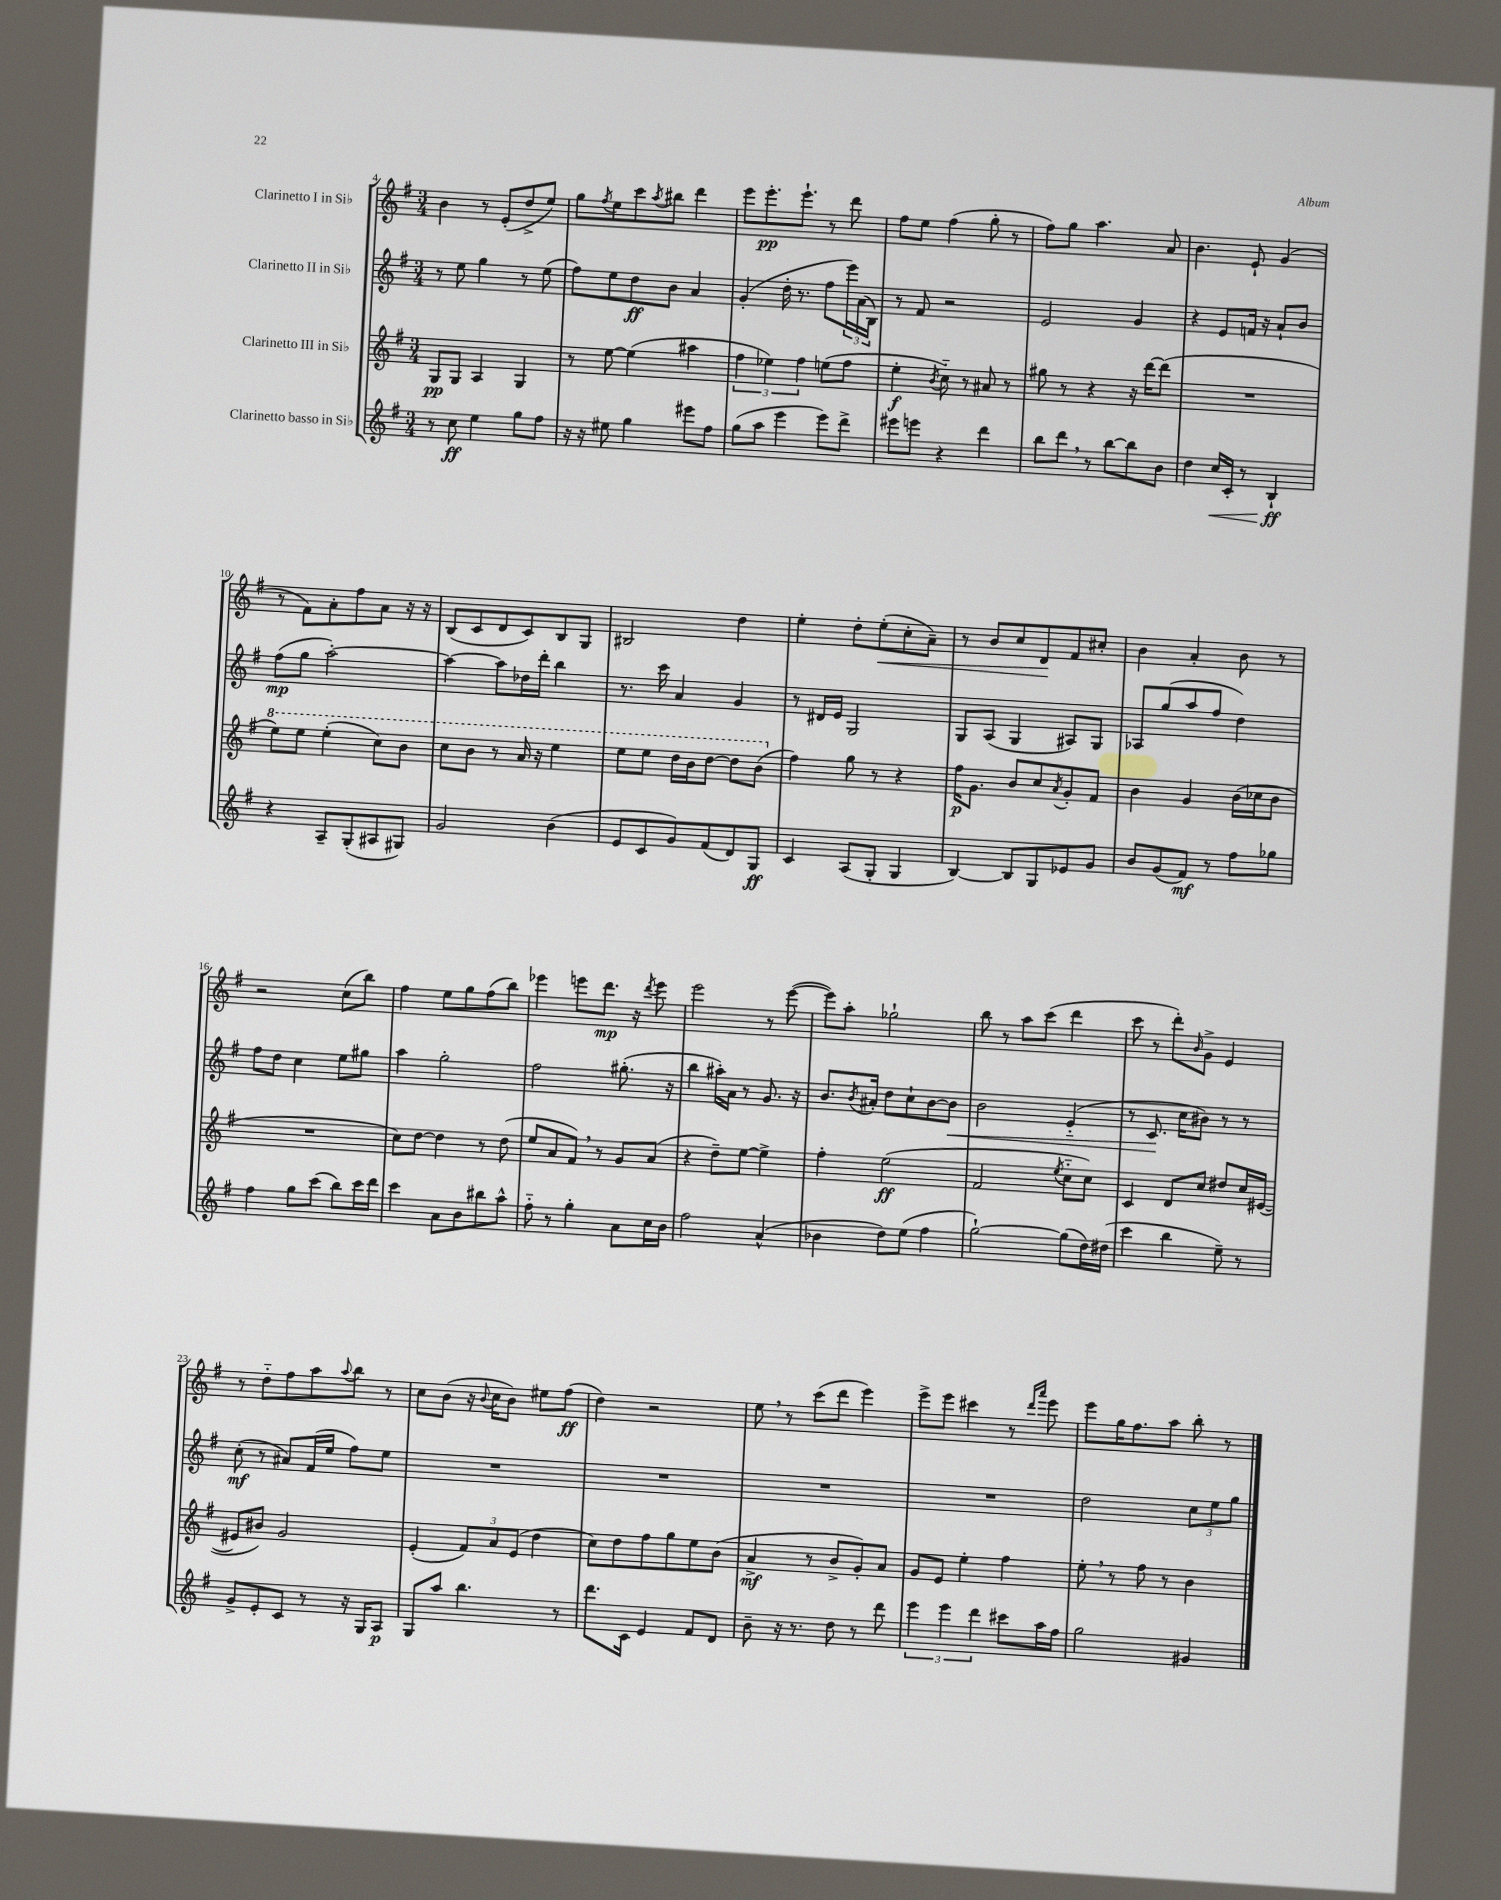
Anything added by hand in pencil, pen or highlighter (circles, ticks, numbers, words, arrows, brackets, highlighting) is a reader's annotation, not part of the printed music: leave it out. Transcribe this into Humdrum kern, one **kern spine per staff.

**kern	**dynam	**kern	**dynam	**kern	**dynam	**kern	**dynam
*part4	*part4	*part3	*part3	*part2	*part2	*part1	*part1
*staff4	*staff4	*staff3	*staff3	*staff2	*staff2	*staff1	*staff1
*I"Clarinetto basso in Si♭	*	*I"Clarinetto III in Si♭	*	*I"Clarinetto II in Si♭	*	*I"Clarinetto I in Si♭	*
*clefG2	*	*clefG2	*	*clefG2	*	*clefG2	*
*k[f#]	*	*k[f#]	*	*k[f#]	*	*k[f#]	*
*M3/4	*	*M3/4	*	*M3/4	*	*M3/4	*
=4	=4	=4	=4	=4	=4	=4	=4
8r	.	8G/L	pp	8r	.	4b\	.
8cc\	ff	8G/J	.	8ee\	.	.	.
4ee\	.	4A/	.	4gg\	.	8r	.
.	.	.	.	.	.	(8e'/L	.
8gg\L	.	4G/	.	8r	.	8dd^/	.
8ff#\J	.	.	.	(8ee\	.	8ee/J)	.
=5	=5	=5	=5	=5	=5	=5	=5
16r	.	8r	.	8ff#\L)	.	8gg\L	.
16r	.	.	.	.	.	.	.
.	.	.	.	.	.	8qff#/	.
8ee#X\	.	[8ee\	.	8ee\	.	8ee\	.
4gg\	.	(4ee\]	.	8dd\	ff	8ccc\	.
.	.	.	.	.	.	8qaa/	.
.	.	.	.	8b\J	.	8bb#X\J	.
8eee#X\L	.	4aa#X\	.	4a/	.	4ddd\	.
8ff#\J	.	.	.	.	.	.	.
=6	=6	=6	=6	=6	=6	=6	=6
(8gg\L	.	6ff#\	.	(4g'/	.	8eee\L	.
8aa\J	.	.	.	.	.	8.eee'\	pp
.	.	6ee-X\)	.	.	.	.	.
4eee\	.	.	.	16dd'\	.	.	.
.	.	.	.	8.r	.	8.eee`\J	.
.	.	6ff#\	.	.	.	.	.
8eee\L)	.	(8een\L	.	8ff#\L	.	8r	.
8ddd^\J	.	8ff#\J	.	24eee\L)	.	8ddd\	.
.	.	.	.	(24a\	.	.	.
.	.	.	.	24B\JJ)	.	.	.
=7	=7	=7	=7	=7	=7	=7	=7
8eee#X\L	.	4ee'\	f	8r	.	8ff#\L	.
8eeen\J	.	.	.	8f#/	.	8ee\J	.
.	.	8qb/	.	.	.	.	.
4r	.	8cc\)	.	2r	.	(4ff#\	.
.	.	8r	.	.	.	.	.
4ddd\	.	8a#X/	.	.	.	8gg'\	.
.	.	8r	.	.	.	8r	.
=8	=8	=8	=8	=8	=8	=8	=8
8bb\L	.	8gg#X\	.	2e/	.	8ff#\L)	.
8ddd,\J	.	8r	.	.	.	8gg\J	.
8r	.	4r	.	.	.	4.aa\	.
[8bb\L	.	.	.	.	.	.	.
8bb\]	.	16r	.	4g/	.	.	.
.	.	[16ddd\KL	.	.	.	.	.
8b\J	.	(8ddd\J]	.	.	.	8a/	.
=9	=9	=9	=9	=9	=9	=9	=9
4dd\	.	2.r	.	4r	.	4.b\	.
!	!LO:HP:b	!	!	!	!	!	!
16cc/LL	<	.	.	8e/L	.	.	.
16c'/JJ	.	.	.	.	.	.	.
8r	.	.	.	16fn/Jk	.	8e`/	.
.	.	.	.	16r	.	.	.
4B`/	ff	.	.	8a`/L	.	(4g/	.
.	.	.	.	8b/J	.	.	.
.	[	.	.	.	.	.	.
!!LO:LB:g=z
=10	=10	=10	=10	=10	=10	=10	=10
*	*	*8va	*	*	*	*	*
4r	.	8eee\L)	.	(8ff#\L	mp	8r	.
.	.	8eee\J	.	8gg\J	.	8f#\L)	.
8A~/L	.	(4eee'\	.	[2aa'\)	.	8a'\	.
(8G'/	.	.	.	.	.	8ff#\	.
8A#X/	.	8ccc\L)	.	.	.	8a\J	.
8G#X/J)	.	8bb\J	.	.	.	16r	.
.	.	.	.	.	.	16r	.
=11	=11	=11	=11	=11	=11	=11	=11
2g/	.	8ccc\L	.	4aa\_	.	(8B/L	.
.	.	8bb\J	.	.	.	8c/	.
.	.	8r	.	8aa\L]	.	8d/	.
.	.	16aa/	.	16dd-X\L	.	8c/)	.
.	.	16r	.	16ddd'\JJ	.	.	.
(4b\	.	4eee\	.	4bb\	.	8B/	.
.	.	.	.	.	.	8G/J	.
=12	=12	=12	=12	=12	=12	=12	=12
8e/L	.	8eee\L	.	8.r	.	2B#X/	.
8c/	.	8eee\J	.	.	.	.	.
.	.	.	.	16ccc\	.	.	.
8g/)	.	16ddd\LL	.	4a/	.	.	.
.	.	16bb\J	.	.	.	.	.
(8f#/	.	[8ddd\J	.	.	.	.	.
8d/)	.	8ddd\L]	.	4g/	.	4dd\	.
8G/J	ff	(8bb\J	.	.	.	.	.
=13	=13	=13	=13	=13	=13	=13	=13
*	*	*X8va	*	*	*	*	*
4c/	.	4ff#\)	.	8r	.	4ee'\	.
.	.	.	.	16d#X/LL	.	.	.
.	.	.	.	16e/JJ	.	.	.
(8A/L	.	8gg\	.	2G/	.	8dd'\L	.
!	!	!	!	!	!	!	!LO:HP:b
8G'/J	.	8r	.	.	.	(8ee'\	<
4G/	.	4r	.	.	.	8cc'\	.
.	.	.	.	.	.	8a~\J)	.
=14	=14	=14	=14	=14	=14	=14	=14
[4B/)	.	16ff#\KL	p	8G/L	.	8r	.
.	.	8.g\J	.	.	.	.	.
.	.	.	.	(8A/J	.	8b/L	.
8B/L]	.	8b/L	.	4G/	.	8cc/	.
8G/	.	8cc/	.	.	.	8d/	.
.	.	8qa/	.	.	.	.	.
8e-X/	.	8g'/	.	8A#X/L)	.	8f#/	[
8g/J	.	8f#/J	.	8G/J	.	8cc#X'/J	.
=15	=15	=15	=15	=15	=15	=15	=15
8b/L	.	4b\	.	8A-X/L	.	4b\	.
(8g/	.	.	.	(8gg/	.	.	.
8f#/J)	mf	4g/	.	8aa/	.	4a'/	.
8r	.	.	.	8ff#/J	.	.	.
8ff#\L	.	(16b\LL	.	4dd\)	.	8b\	.
.	.	16cc-X\J	.	.	.	.	.
8gg-X\J	.	8b\J	.	.	.	8r	.
!!LO:LB:g=z
=16	=16	=16	=16	=16	=16	=16	=16
4ff#\	.	2.r	.	8ff#\L	.	2r	.
.	.	.	.	8dd\J	.	.	.
8gg\L	.	.	.	4cc\	.	.	.
(8ccc\J	.	.	.	.	.	.	.
8bb\L)	.	.	.	8ee\L	.	(8cc\L	.
16ccc\L	.	.	.	8gg#X\J	.	8bb\J)	.
16ddd\JJ	.	.	.	.	.	.	.
=17	=17	=17	=17	=17	=17	=17	=17
4ccc\	.	8cc\L)	.	4aa\	.	4ff#\	.
.	.	[8dd\J	.	.	.	.	.
8a\L	.	4dd\]	.	2gg'\	.	8ee\L	.
8b\	.	.	.	.	.	8gg\	.
8bb#X\	.	8r	.	.	.	(8ff#\	.
8aa^^\J	.	(8dd\	.	.	.	8bb\J)	.
=18	=18	=18	=18	=18	=18	=18	=18
8ff#\	.	8ee/L	.	2ff#\	.	4eee-X\	.
8r	.	8a/	.	.	.	.	.
4gg'\	.	8f#,/J)	.	.	.	8eeen\L	.
.	.	8r	.	.	.	8.ddd\J	mp
8a\L	.	8g/L	.	(8.gg#X'\	.	.	.
.	.	.	.	.	.	16r	.
.	.	.	.	.	.	8qddd/	.
16cc\L	.	(8a/J	.	.	.	8eee\	.
16b\JJ	.	.	.	16r	.	.	.
=19	=19	=19	=19	=19	=19	=19	=19
2ff#\	.	4r	.	4bb\	.	2eee\	.
.	.	8dd~\L)	.	16aa#X'\LL)	.	.	.
.	.	.	.	16a\JJ	.	.	.
.	.	[8ee\J	.	8r	.	.	.
(4a^^/	.	4ee^\]	.	8.g/	.	8r	.
.	.	.	.	.	.	([8eee\	.
.	.	.	.	16r	.	.	.
=20	=20	=20	=20	=20	=20	=20	=20
4b-X\	.	4ff#'\	.	8.b/L	.	8eee\L])	.
.	.	.	.	.	.	8aa'\J	.
.	.	.	.	8qb/	.	.	.
.	.	.	.	16a#X'/Jk	.	.	.
8dd\L)	.	(2ee\	ff	8dd\L	.	2gg-X`\	.
(8ee\J	.	.	.	8cc`\	.	.	.
4ff#\	.	.	.	[8b\	.	.	.
!	!	!	!	!	!LO:HP:b	!	!
.	.	.	.	8b\J]	<	.	.
=21	=21	=21	=21	=21	=21	=21	=21
[2gg`\)	.	2f#/	.	2b\	.	8bb\	.
.	.	.	.	.	.	8r	.
.	.	.	.	.	.	8aa\L	.
.	.	.	.	.	.	(8ccc\J	.
.	.	8qee/	.	.	.	.	.
(8gg\L]	.	8cc\L	.	(4e/	.	4ddd\	.
16dd\L)	.	8cc\J)	.	.	.	.	.
(16dd#X\JJ	.	.	.	.	.	.	.
=22	=22	=22	=22	=22	=22	=22	=22
4ccc\	.	4c/	.	8r	.	8ccc\	.
.	.	.	.	8.c/	.	8r	.
4bb\	.	8d/L	.	.	.	8ddd'\L)	.
.	.	.	.	16cc\KL	[	.	.
.	.	.	.	.	.	16qqb/	.
.	.	8cc/J	.	8b#X\J)	.	8g^\J	.
8ee~\)	.	8dd#X/L	.	8r	.	4e/	.
8r	.	16cc/L	.	8r	.	.	.
.	.	([16e#X/JJ	.	.	.	.	.
!!LO:LB:g=z
=23	=23	=23	=23	=23	=23	=23	=23
8g^/L	.	8e#X/L]	.	(8cc'\	mf	8r	.
8e'/	.	8b#X/J)	.	8r	.	8dd\L	.
8c/J	.	2g/	.	8a#X/L)	.	8ff#\	.
8r	.	.	.	(16f#/L	.	8aa\	.
.	.	.	.	16ee/JJ	.	.	.
.	.	.	.	.	.	8qqaa/	.
16r	.	.	.	8ff#\L)	.	8bb\J	.
16G/KL	.	.	.	.	.	.	.
8A/J	p	.	.	8ee\J	.	8r	.
=24	=24	=24	=24	=24	=24	=24	=24
8G/L	.	(4e'/	.	2.r	.	8cc\L	.
8aa/J	.	.	.	.	.	(8b\J	.
4.bb\	.	12f#/L)	.	.	.	16r	.
.	.	.	.	.	.	8qqb/	.
.	.	.	.	.	.	16cc\KL	.
.	.	12a/	.	.	.	.	.
.	.	.	.	.	.	8b\J)	.
.	.	(12e/J	.	.	.	.	.
.	.	4dd\	.	.	.	8ee#X\L	.
8r	.	.	.	.	.	(8ff#\J	ff
=25	=25	=25	=25	=25	=25	=25	=25
8.ddd\L	.	8cc\L)	.	2.r	.	4dd\)	.
.	.	8dd\	.	.	.	.	.
16c\Jk	.	.	.	.	.	.	.
4e/	.	8ff#\	.	.	.	2r	.
.	.	8gg\	.	.	.	.	.
8f#/L	.	8ee\	.	.	.	.	.
8d/J	.	(8b\J	.	.	.	.	.
=26	=26	=26	=26	=26	=26	=26	=26
8b~\	.	4a^/	mf	2.r	.	8ee,\	.
16r	.	.	.	.	.	8r	.
8.r	.	.	.	.	.	.	.
.	.	8r	.	.	.	(8ccc\L	.
8dd\	.	8b^/L	.	.	.	8ddd\J	.
8r	.	8g'/)	.	.	.	4eee\)	.
8ddd\	.	8a/J	.	.	.	.	.
=27	=27	=27	=27	=27	=27	=27	=27
6eee\	.	8g/L	.	2.r	.	8eee^\L	.
.	.	8e/J	.	.	.	8eee\J	.
6eee\	.	.	.	.	.	.	.
.	.	4ee'\	.	.	.	4ccc#X\	.
6ddd\	.	.	.	.	.	.	.
8ccc#X\L	.	4ff#\	.	.	.	8r	.
.	.	.	.	.	.	16qqddd/LL	.
.	.	.	.	.	.	16qqaaa/JJ	.
16aa\L	.	.	.	.	.	8eee\	.
16ff#\JJ	.	.	.	.	.	.	.
=28	=28	=28	=28	=28	=28	=28	=28
2gg\	.	8ee',\	.	2dd\	.	8eee\L	.
.	.	8r	.	.	.	16gg\K	.
.	.	.	.	.	.	8.ff#\	.
.	.	8ff#\	.	.	.	.	.
.	.	8r	.	.	.	8aa\J	.
4g#X/	.	4b\	.	12cc\L	.	8bb'\	.
.	.	.	.	12ee\	.	.	.
.	.	.	.	.	.	8r	.
.	.	.	.	12gg\J	.	.	.
==	==	==	==	==	==	==	==
*-	*-	*-	*-	*-	*-	*-	*-
